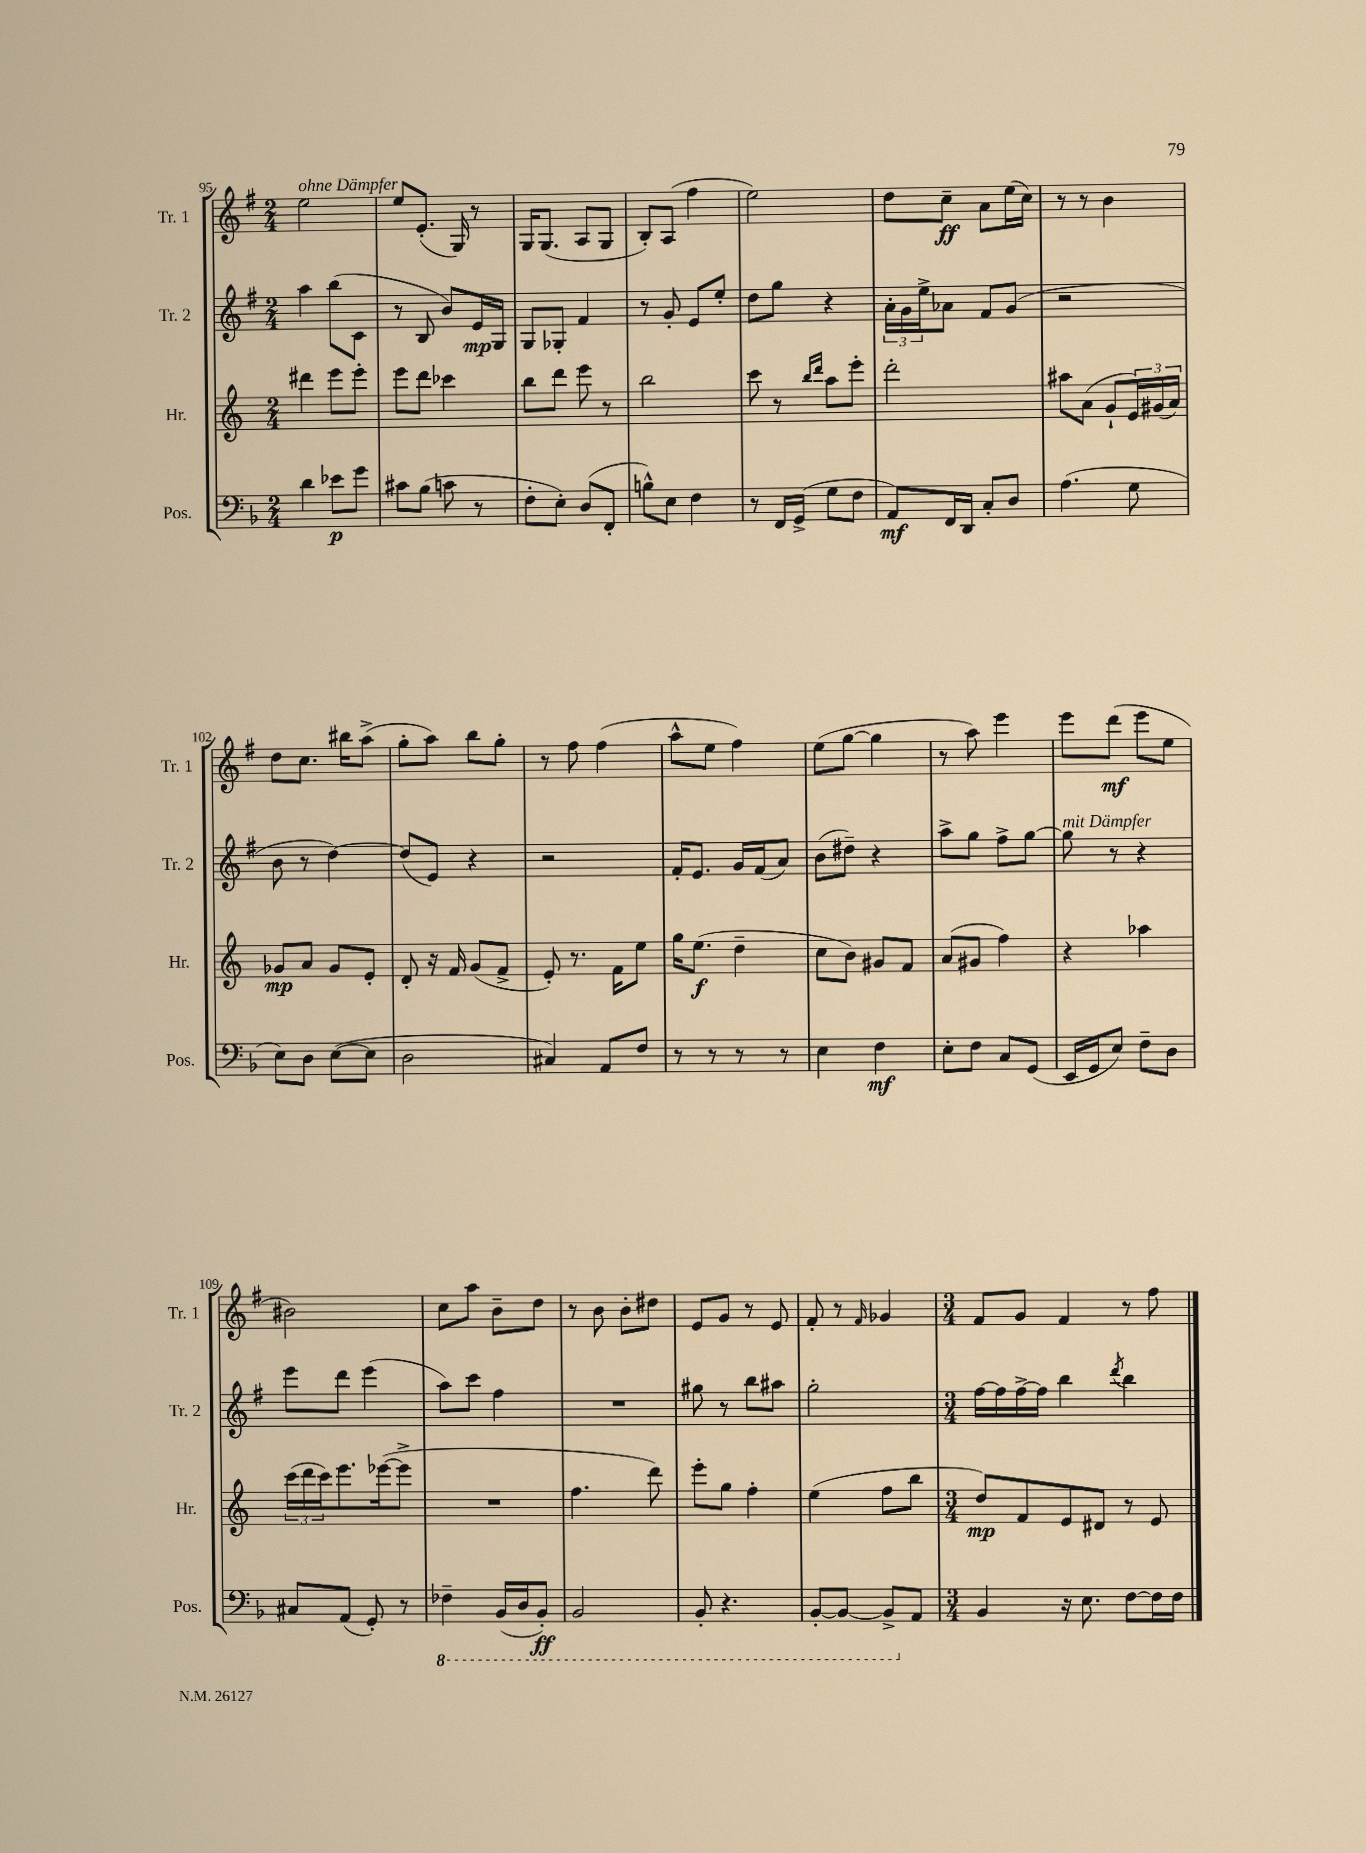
<<
\new StaffGroup <<
\new Staff = "s0" \with { instrumentName = "Tr. 1" shortInstrumentName = "Tr. 1" } {
    \clef treble \key g \major \numericTimeSignature \time 2/4
    e''2^\markup { \italic "ohne Dämpfer" } |
    e''8 e'8.-.( g16) r8 |
    g16 g8.( a8 g8 |
    b8-.) a8( fis''4 |
    e''2) |
    d''8 c''8--\ff a'8 e''16( c''16) |
    r8 r8 b'4 |
    d''8 c''8. bis''16 a''8->( |
    g''8-. a''8) b''8 g''8-. |
    r8 fis''8 fis''4( |
    a''8-^ e''8 fis''4) |
    e''8( g''8~ g''4 |
    r8 a''8) e'''4 |
    e'''8 d'''8\mf( e'''8 e''8 |
    bis'2) |
    c''8 a''8 b'8-- d''8 |
    r8 b'8 b'8-. dis''8 |
    e'8 g'8 r8 e'8 |
    fis'8-. r8 \grace { fis'16 } ges'4 |
    \numericTimeSignature \time 3/4 fis'8 g'8 fis'4 r8 fis''8 \bar "|." |
}
\new Staff = "s1" \with { instrumentName = "Tr. 2" shortInstrumentName = "Tr. 2" } {
    \clef treble \key g \major \numericTimeSignature \time 2/4
    a''4 b''8( c'8 |
    r8 b8 b'8) e'16\mp g16 |
    g8 ges8-. fis'4 |
    r8 g'8-. e'8 e''8-. |
    d''8 g''8 r4 |
    \tuplet 3/2 { a'16-. g'16 e''16-> } aes'8 fis'8 g'8( |
    r2 |
    b'8 r8 d''4~) |
    d''8( e'8) r4 |
    r2 |
    fis'16-. e'8. g'16 fis'16( a'8) |
    b'8( dis''8--) r4 |
    a''8-> g''8 fis''8-> g''8~ |
    g''8^\markup { \italic "mit Dämpfer" } r8 r4 |
    e'''8 d'''8 e'''4( |
    a''8) c'''8 fis''4 |
    R2 |
    gis''8 r8 b''8 ais''8 |
    g''2-. |
    \numericTimeSignature \time 3/4 fis''16~ fis''16 fis''16~-> fis''16 b''4 \acciaccatura { d'''8 } b''4 \bar "|." |
}
\new Staff = "s2" \with { instrumentName = "Hr." shortInstrumentName = "Hr." } {
    \clef treble \key c \major \numericTimeSignature \time 2/4
    dis'''4 e'''8 e'''8-. |
    e'''8 d'''8 ces'''4 |
    b''8 d'''8 e'''8 r8 |
    b''2 |
    c'''8 r8 \grace { b''16 d'''16 } a''8 e'''8-. |
    d'''2-. |
    ais''8 a'8( g'8-! \tuplet 3/2 { e'16) gis'16( a'16) } |
    ges'8\mp a'8 ges'8 e'8-. |
    d'8-. r16 f'16 g'8( f'8-> |
    e'8-.) r8. f'16 e''8 |
    g''16 e''8.\f( d''4-- |
    c''8 b'8) gis'8 f'8 |
    a'8( gis'8 f''4) |
    r4 aes''4 |
    \tuplet 3/2 { c'''16( d'''16 c'''16) } e'''8. ees'''16~( ees'''8-> |
    R2 |
    f''4. d'''8) |
    e'''8-. g''8 f''4-. |
    e''4( f''8 b''8 |
    \numericTimeSignature \time 3/4 d''8\mp) f'8 e'8 dis'8 r8 e'8 \bar "|." |
}
\new Staff = "s3" \with { instrumentName = "Pos." shortInstrumentName = "Pos." } {
    \clef bass \key f \major \numericTimeSignature \time 2/4
    d'4 ees'8\p g'8 |
    cis'8 bes8( c'8 r8 |
    f8-. e8-.) d8( f,8-. |
    b8-^) e8 f4 |
    r8 f,16 g,16->( g8 f8 |
    a,8\mf) f,16 d,16 c8-. d8 |
    a4.( g8 |
    e8) d8 e8~( e8 |
    d2 |
    cis4) a,8 f8 |
    r8 r8 r8 r8 |
    e4 f4\mf |
    e8-. f8 c8 g,8( |
    e,16 g,16 e8) f8-- d8 |
    cis8 a,8( g,8-.) r8 |
    \ottava #-1 fes,4-- bes,,16( d,16 bes,,8-.\ff) |
    bes,,2 |
    bes,,8-. r4. |
    bes,,8~-. bes,,8~ bes,,8-> \ottava #0 a,8 |
    \numericTimeSignature \time 3/4 bes,4 r16 e8. f8~ f16 f16 \bar "|." |
}
>>
>>
\layout { \context { \Score currentBarNumber = #95 } }
